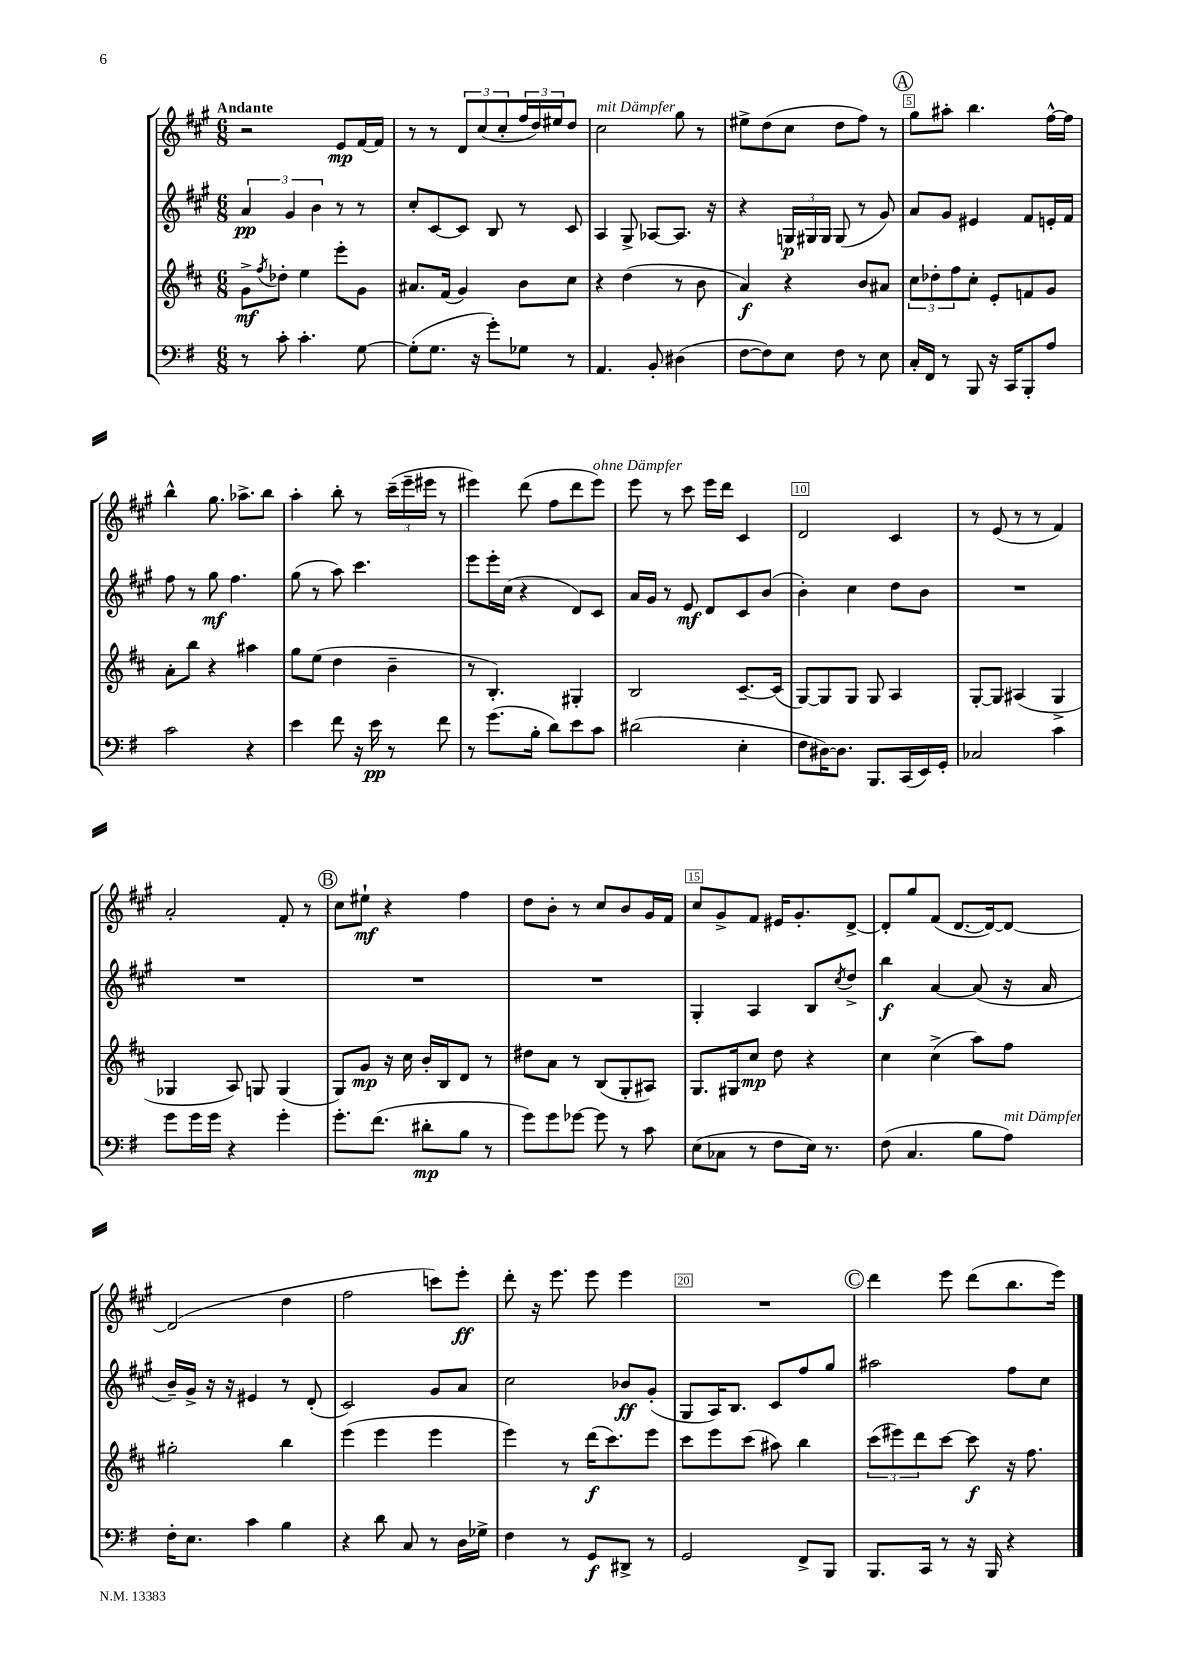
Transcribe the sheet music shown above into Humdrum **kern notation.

**kern	**dynam	**kern	**dynam	**kern	**dynam	**kern	**dynam
*part4	*part4	*part3	*part3	*part2	*part2	*part1	*part1
*staff4	*staff4	*staff3	*staff3	*staff2	*staff2	*staff1	*staff1
*clefF4	*	*clefG2	*	*clefG2	*	*clefG2	*
*k[f#]	*	*k[f#c#]	*	*k[f#c#g#]	*	*k[f#c#g#]	*
*M6/8	*	*M6/8	*	*M6/8	*	*M6/8	*
=1	=1	=1	=1	=1	=1	=1	=1
!	!	!	!	!	!	!LO:TX:a:B:t=Andante	!
8r	.	8g^\L	mf	6a/	pp	2r	.
.	.	8qff#/	.	.	.	.	.
8c'\	.	8dd-X'\J	.	.	.	.	.
.	.	.	.	6g#/	.	.	.
4.c'\	.	4ee\	.	.	.	.	.
.	.	.	.	6b\	.	.	.
.	.	8eee'\L	.	8r	.	8e/L	mp
[8G\	.	8g\J	.	8r	.	[16f#/L	.
.	.	.	.	.	.	16f#/JJ]	.
=2	=2	=2	=2	=2	=2	=2	=2
(8G'\L]	.	8.a#X/L	.	8cc#'/L	.	8r	.
8.G\J	.	.	.	[8c#/	.	8r	.
.	.	(16f#/Jk	.	.	.	.	.
.	.	4g/)	.	8c#/J]	.	12d/L	.
16r	.	.	.	.	.	.	.
.	.	.	.	.	.	(12cc#/	.
8g'\L)	.	.	.	8B/	.	.	.
.	.	.	.	.	.	12cc#'/	.
8G-X\J	.	8b\L	.	8r	.	24ff#/L	.
.	.	.	.	.	.	24dd/)	.
.	.	.	.	.	.	24ee#X/J	.
8r	.	8cc#\J	.	8c#/	.	8dd/J	.
=3	=3	=3	=3	=3	=3	=3	=3
!	!	!	!	!	!	!LO:TX:a:i:t=mit Dämpfer	!
4.AA/	.	4r	.	4A/	.	2cc#\	.
.	.	(4dd\	.	8G#^/	.	.	.
8BB'/	.	.	.	[8A-X/L	.	.	.
(4D#X\	.	8r	.	8.A-/J]	.	8gg#\	.
.	.	8b\	.	.	.	8r	.
.	.	.	.	16r	.	.	.
=4	=4	=4	=4	=4	=4	=4	=4
[8F#\L	.	4a/)	f	4r	.	8ee#X^\L	.
8F#\])	.	.	.	.	.	(8dd\	.
8E\J	.	4r	.	24Gn/LL	p	8cc#\J	.
.	.	.	.	24G#X/	.	.	.
.	.	.	.	24G#/JJ	.	.	.
8F#\	.	.	.	(8G#/	.	8dd\L	.
8r	.	8b/L	.	8r	.	8ff#\J)	.
8E\	.	8a#X/J	.	8g#/)	.	8r	.
!!LO:REH:place=s1:t=A
=5	=5	=5	=5	=5	=5	=5	=5
16C'/LL	.	12cc#\L	.	8a/L	.	8gg#\L	.
16FF#/JJ	.	.	.	.	.	.	.
.	.	12dd-X'\	.	.	.	.	.
8r	.	.	.	8g#/J	.	8aa#X'\J	.
.	.	12ff#\	.	.	.	.	.
8BBB/	.	8cc#'\J	.	4e#X/	.	4.bb\	.
16r	.	8e'/L	.	.	.	.	.
16CC/KL	.	.	.	.	.	.	.
8BBB'/	.	8fn/	.	8f#/L	.	.	.
8A/J	.	8g/J	.	16en'/L	.	[16ff#^^\LL	.
.	.	.	.	16f#/JJ	.	16ff#\JJ]	.
!!LO:LB:g=z
=6	=6	=6	=6	=6	=6	=6	=6
2c\	.	8a'\L	.	8ff#\	.	4bb^^\	.
.	.	8bb\J	.	8r	.	.	.
.	.	4r	.	8gg#\	mf	8.gg#\	.
.	.	.	.	4.ff#\	.	.	.
.	.	.	.	.	.	8.aa-X^\L	.
4r	.	4aa#X\	.	.	.	.	.
.	.	.	.	.	.	8bb\J	.
=7	=7	=7	=7	=7	=7	=7	=7
4e\	.	8gg\L	.	(8gg#\	.	4aa'\	.
.	.	(8ee\J	.	8r	.	.	.
8f#\	.	4dd\	.	8aa\)	.	8bb'\	.
16r	.	.	.	4.ccc#\	.	8r	.
16e\	pp	.	.	.	.	.	.
8r	.	4b~\	.	.	.	(24ccc#~\LL	.
.	.	.	.	.	.	24eee~\	.
.	.	.	.	.	.	24eee#X\JJ	.
8f#\	.	.	.	.	.	8r	.
=8	=8	=8	=8	=8	=8	=8	=8
8r	.	8r	.	8eee\L	.	4eee#X\)	.
(8.g\L	.	4.B'/)	.	16eee'\L	.	.	.
.	.	.	.	(16cc#\JJ	.	.	.
.	.	.	.	4r	.	(8ddd\	.
16B'\Jk	.	.	.	.	.	.	.
8d\L)	.	.	.	.	.	8ff#\L	.
8e\	.	4G#X'/	.	8d/L)	.	8ddd\	.
!	!	!	!	!	!	!LO:TX:a:i:t=ohne Dämpfer	!
8c\J	.	.	.	8c#/J	.	8eee#\J)	.
=9	=9	=9	=9	=9	=9	=9	=9
(2d#X\	.	2B/	.	16a/LL	.	8eee\	.
.	.	.	.	16g#/JJ	.	.	.
.	.	.	.	8r	.	8r	.
.	.	.	.	8e/	mf	8ccc#\	.
.	.	.	.	8d/L	.	16eee\LL	.
.	.	.	.	.	.	16ddd\JJ	.
4E'\	.	[8.c#~/L	.	8c#/	.	4c#/	.
.	.	.	.	(8b/J	.	.	.
.	.	(16c#/Jk]	.	.	.	.	.
=10	=10	=10	=10	=10	=10	=10	=10
8F#\L	.	[8G/L)	.	4b'\)	.	2d/	.
[16D#X\K)	.	8G/]	.	.	.	.	.
8.D#\J]	.	.	.	.	.	.	.
.	.	8G/J	.	4cc#\	.	.	.
8.BBB/L	.	8G/	.	.	.	.	.
.	.	4A/	.	8dd\L	.	4c#/	.
(16CC/L	.	.	.	.	.	.	.
16EE/)	.	.	.	8b\J	.	.	.
16GG'/JJ	.	.	.	.	.	.	.
=11	=11	=11	=11	=11	=11	=11	=11
2C-X/	.	[8G'/L	.	2.r	.	8r	.
.	.	8G/J]	.	.	.	(8e/	.
.	.	(4A#X/	.	.	.	8r	.
.	.	.	.	.	.	8r	.
4c\	.	4G^/	.	.	.	4f#/)	.
!!LO:LB:g=z
=12	=12	=12	=12	=12	=12	=12	=12
8g\L	.	4G-X/	.	2.r	.	2a'/	.
16g\L	.	.	.	.	.	.	.
16g\JJ	.	.	.	.	.	.	.
4r	.	8A/)	.	.	.	.	.
.	.	8Gn/	.	.	.	.	.
4g'\	.	(4G/	.	.	.	8f#'/	.
.	.	.	.	.	.	8r	.
!!LO:REH:place=s1:t=B
=13	=13	=13	=13	=13	=13	=13	=13
8.g'\L	.	8G/L)	.	2.r	.	8cc#\L	.
.	.	8g/J	mp	.	.	8ee#X`\J	mf
(8.f#\J	.	.	.	.	.	.	.
.	.	16r	.	.	.	4r	.
.	.	16cc#\	.	.	.	.	.
8d#X'\L	mp	16b'/LL	.	.	.	.	.
.	.	16B/J	.	.	.	.	.
8B\J	.	8d/J	.	.	.	4ff#\	.
8r	.	8r	.	.	.	.	.
=14	=14	=14	=14	=14	=14	=14	=14
8g\L)	.	8dd#X\L	.	2.r	.	8dd\L	.
8g\	.	8a\J	.	.	.	8b'\J	.
[8g-X\J	.	8r	.	.	.	8r	.
8g-\]	.	(8B/L	.	.	.	8cc#/L	.
8r	.	8G'/	.	.	.	8b/	.
8c\	.	8A#X/J)	.	.	.	16g#/L	.
.	.	.	.	.	.	16f#/JJ	.
=15	=15	=15	=15	=15	=15	=15	=15
(8E\L	.	8.G/L	.	4G#'/	.	8cc#/L	.
8C-X\J	.	.	.	.	.	8g#^/	.
.	.	16G#X/k	.	.	.	.	.
8r	.	8cc#/J	mp	4A/	.	8f#/J	.
8F#\L	.	8dd\	.	.	.	16e#X/KL	.
.	.	.	.	.	.	8.g#'/	.
16E\Jk)	.	4r	.	8B/L	.	.	.
8.r	.	.	.	.	.	.	.
.	.	.	.	8qcc#/	.	.	.
.	.	.	.	8dd^/J	.	[8d^/J	.
=16	=16	=16	=16	=16	=16	=16	=16
(8F#\	.	4cc#\	.	4bb\	f	8d'/L]	.
4.C/	.	.	.	.	.	8gg#/	.
.	.	(4cc#^\	.	[4a/	.	(8f#/J	.
.	.	.	.	.	.	[8.d/L	.
8B\L	.	8aa\L)	.	(8a/]	.	.	.
.	.	.	.	.	.	16d/k_)	.
!LO:TX:a:i:t=mit Dämpfer	!	!	!	!	!	!	!
8A\J)	.	8ff#\J	.	16r	.	8d/J_	.
.	.	.	.	16a/	.	.	.
!!LO:LB:g=z
=17	=17	=17	=17	=17	=17	=17	=17
16F#'\KL	.	2gg#X'\	.	16b~/LL)	.	(2d/]	.
8.E\J	.	.	.	16g#^/JJ	.	.	.
.	.	.	.	16r	.	.	.
.	.	.	.	16r	.	.	.
4c\	.	.	.	4e#X/	.	.	.
4B\	.	4bb\	.	8r	.	4dd\	.
.	.	.	.	(8d'/	.	.	.
=18	=18	=18	=18	=18	=18	=18	=18
4r	.	(4eee\	.	2c#/)	.	2ff#\	.
8d\	.	4eee\	.	.	.	.	.
8C/	.	.	.	.	.	.	.
8r	.	4eee\	.	8g#/L	.	8cccn\L)	.
16D\LL	.	.	.	8a/J	.	8eee'\J	ff
16G-X^\JJ	.	.	.	.	.	.	.
=19	=19	=19	=19	=19	=19	=19	=19
4F#\	.	4eee\)	.	2cc#\	.	8ddd'\	.
.	.	.	.	.	.	16r	.
.	.	.	.	.	.	8.eee\	.
8r	.	8r	.	.	.	.	.
8GG/L	f	(16ddd\KL	f	.	.	8eee\	.
.	.	8.ccc#\)	.	.	.	.	.
8DD#X^/J	.	.	.	8b-X/L	ff	4eee\	.
8r	.	8eee\J	.	(8g#'/J	.	.	.
=20	=20	=20	=20	=20	=20	=20	=20
2GG/	.	8ccc#\L	.	8G#/L	.	2.r	.
.	.	8eee\	.	16A/K)	.	.	.
.	.	.	.	8.B/J	.	.	.
.	.	(8ccc#\J	.	.	.	.	.
.	.	8aa#X\)	.	8c#/L	.	.	.
8FF#^/L	.	4bb\	.	8ff#/	.	.	.
8BBB/J	.	.	.	8gg#/J	.	.	.
!!LO:REH:place=s1:t=C
=21	=21	=21	=21	=21	=21	=21	=21
8.BBB/L	.	(12ccc#\L	.	2aa#X\	.	4ddd\	.
.	.	12eee#X\)	.	.	.	.	.
.	.	12ddd\	.	.	.	.	.
16CC/Jk	.	.	.	.	.	.	.
8r	.	[8ccc#\J	.	.	.	8eee\	.
16r	.	8ccc#\]	f	.	.	(8ddd\L	.
16BBB/	.	.	.	.	.	.	.
4r	.	16r	.	8ff#\L	.	8.bb\	.
.	.	8.ff#\	.	.	.	.	.
.	.	.	.	8cc#\J	.	.	.
.	.	.	.	.	.	16eee\Jk)	.
==	==	==	==	==	==	==	==
*-	*-	*-	*-	*-	*-	*-	*-
